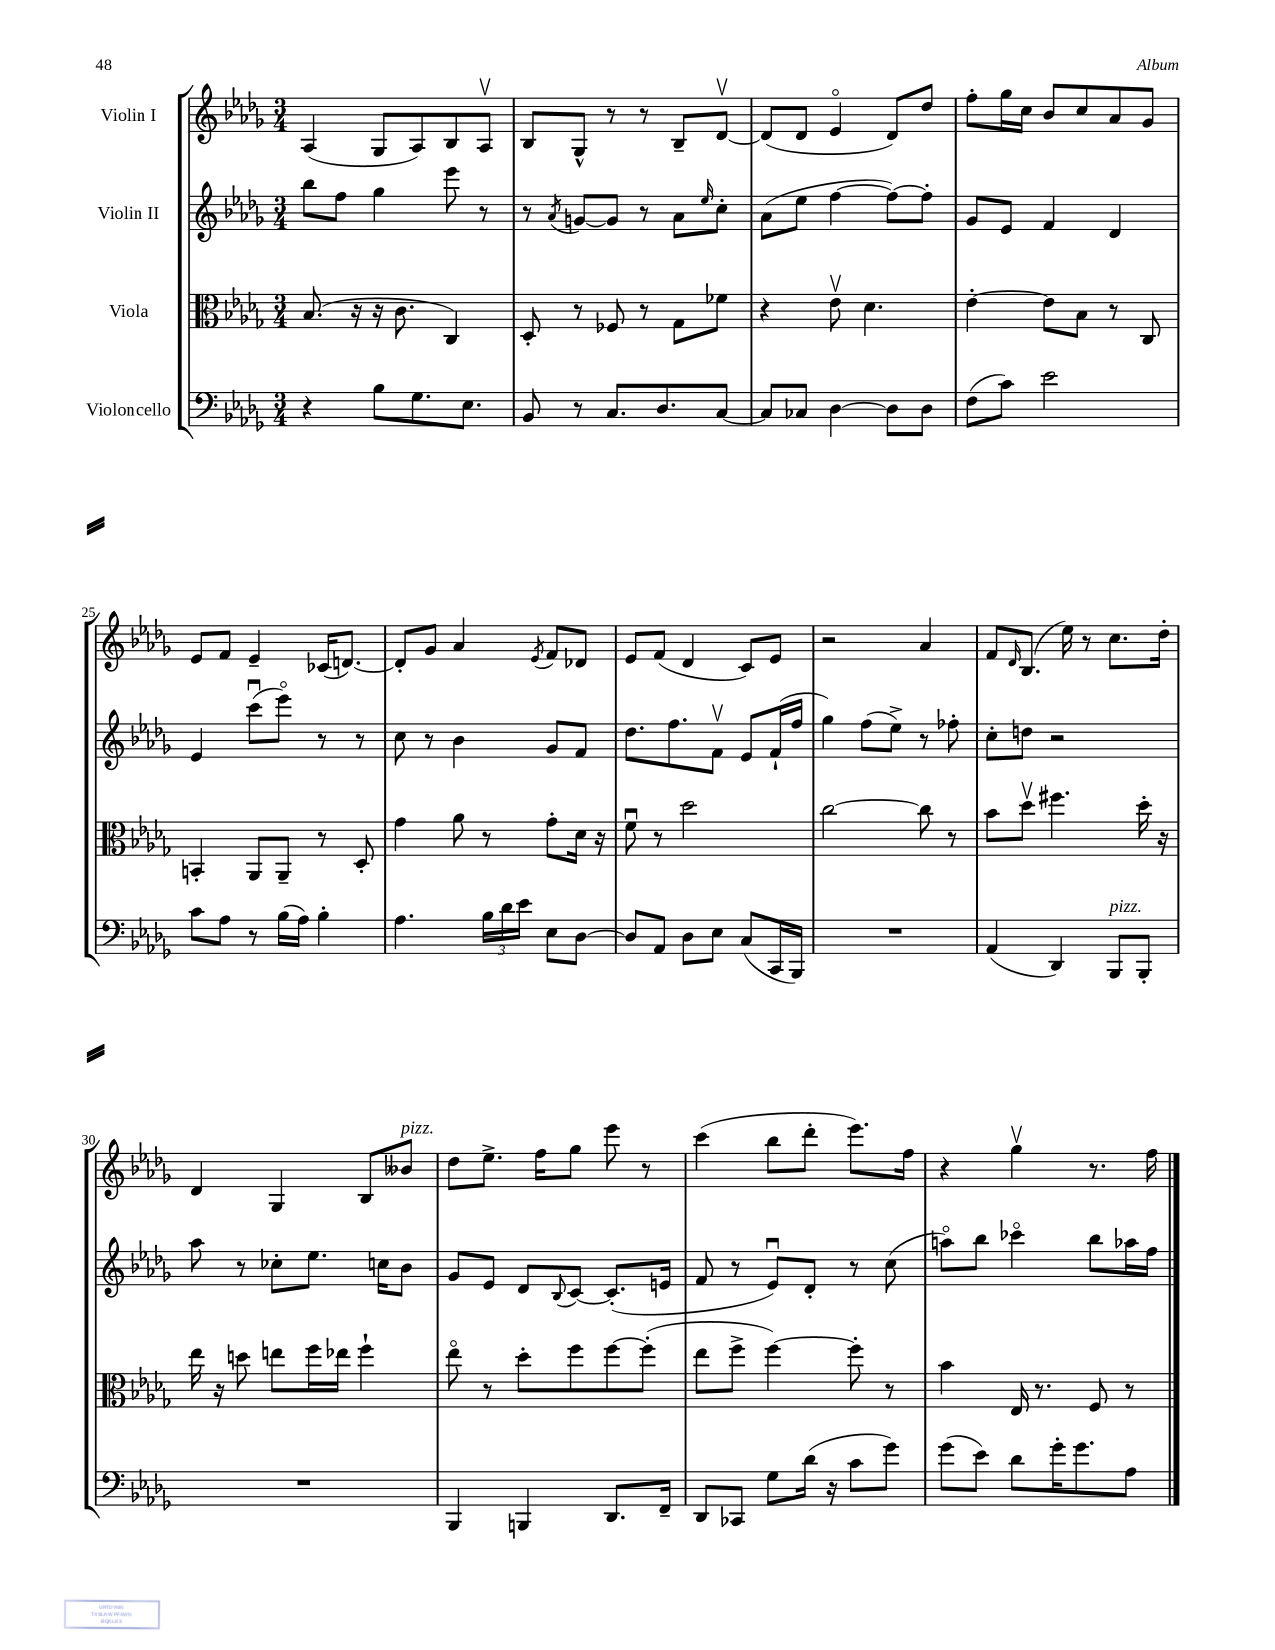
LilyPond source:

<<
\new StaffGroup <<
\new Staff = "s0" \with { instrumentName = "Violin I" } {
    \clef treble \key des \major \numericTimeSignature \time 3/4
    aes4( ges8 aes8) bes8 aes8\upbow |
    bes8 ges8-^ r8 r8 bes8-- des'8~\upbow |
    des'8( des'8 ees'4\flageolet des'8) des''8 |
    f''8-. ges''16 c''16 bes'8 c''8 aes'8 ges'8 |
    ees'8 f'8 ees'4-- ces'16( d'8.~) |
    d'8-. ges'8 aes'4 \acciaccatura { ees'8 } f'8 des'8 |
    ees'8 f'8( des'4 c'8) ees'8 |
    r2 aes'4 |
    f'8 \grace { des'16 } bes8.( ees''16) r8 c''8. des''16-. |
    des'4 ges4 bes8 beses'8^\markup { \italic "pizz." } |
    des''8 ees''8.-> f''16 ges''8 ees'''8 r8 |
    c'''4( bes''8 des'''8-. ees'''8.) f''16 |
    r4 ges''4\upbow r8. f''16 \bar "|." |
}
\new Staff = "s1" \with { instrumentName = "Violin II" } {
    \clef treble \key des \major \numericTimeSignature \time 3/4
    bes''8 f''8 ges''4 ees'''8 r8 |
    r8 \acciaccatura { aes'8 } g'8~ g'8 r8 aes'8 \grace { ees''16 } c''8-. |
    aes'8( ees''8 f''4~ f''8~) f''8-. |
    ges'8 ees'8 f'4 des'4 |
    ees'4 c'''8\downbow( ees'''8\flageolet) r8 r8 |
    c''8 r8 bes'4 ges'8 f'8 |
    des''8. f''8. f'8\upbow ees'8 f'16-!( f''16 |
    ges''4) f''8( ees''8->) r8 fes''8-. |
    c''8-. d''8 r2 |
    aes''8 r8 ces''8-. ees''8. c''16 bes'8 |
    ges'8 ees'8 des'8 \appoggiatura { bes8 } c'8~ c'8.-.( e'16 |
    f'8 r8 ees'8\downbow) des'8-. r8 c''8( |
    a''8\flageolet) bes''8 ces'''4\flageolet bes''8 aes''16 f''16 \bar "|." |
}
\new Staff = "s2" \with { instrumentName = "Viola" } {
    \clef alto \key des \major \numericTimeSignature \time 3/4
    bes8.( r16 r16 c'8. c4) |
    des8-. r8 fes8 r8 ges8 fes'8 |
    r4 ees'8\upbow des'4. |
    ees'4~-. ees'8 bes8 r8 c8 |
    b,4-. aes,8 aes,8-- r8 des8-. |
    ges'4 aes'8 r8 ges'8-. des'16 r16 |
    f'8\downbow r8 des''2 |
    c''2~ c''8 r8 |
    bes'8 des''8\upbow fis''4. des''16-. r16 |
    ees''16 r16 d''8 e''8 f''16 ees''16 f''4-! |
    ees''8\flageolet r8 des''8-. f''8 f''8~ f''8-.( |
    ees''8 f''8-> f''4~) f''8-. r8 |
    bes'4 ees16 r8. f8 r8 \bar "|." |
}
\new Staff = "s3" \with { instrumentName = "Violoncello" } {
    \clef bass \key des \major \numericTimeSignature \time 3/4
    r4 bes8 ges8. ees8. |
    bes,8 r8 c8. des8. c8~ |
    c8 ces8 des4~ des8 des8 |
    f8( c'8) ees'2 |
    c'8 aes8 r8 bes16( aes16) bes4-. |
    aes4. \tuplet 3/2 { bes16 des'16 ees'16 } ees8 des8~ |
    des8 aes,8 des8 ees8 c8( c,16 bes,,16) |
    R2. |
    aes,4( des,4) bes,,8^\markup { \italic "pizz." } bes,,8-. |
    R2. |
    bes,,4 b,,4 des,8. f,16-- |
    des,8 ces,8 ges8 des'16( r16 c'8 ges'8) |
    ges'8( ees'8) des'8 ges'16-. ges'8. aes8 \bar "|." |
}
>>
>>
\layout { \context { \Score currentBarNumber = #21 \override BarNumber.break-visibility = ##(#f #t #t) barNumberVisibility = #(every-nth-bar-number-visible 5) } }
